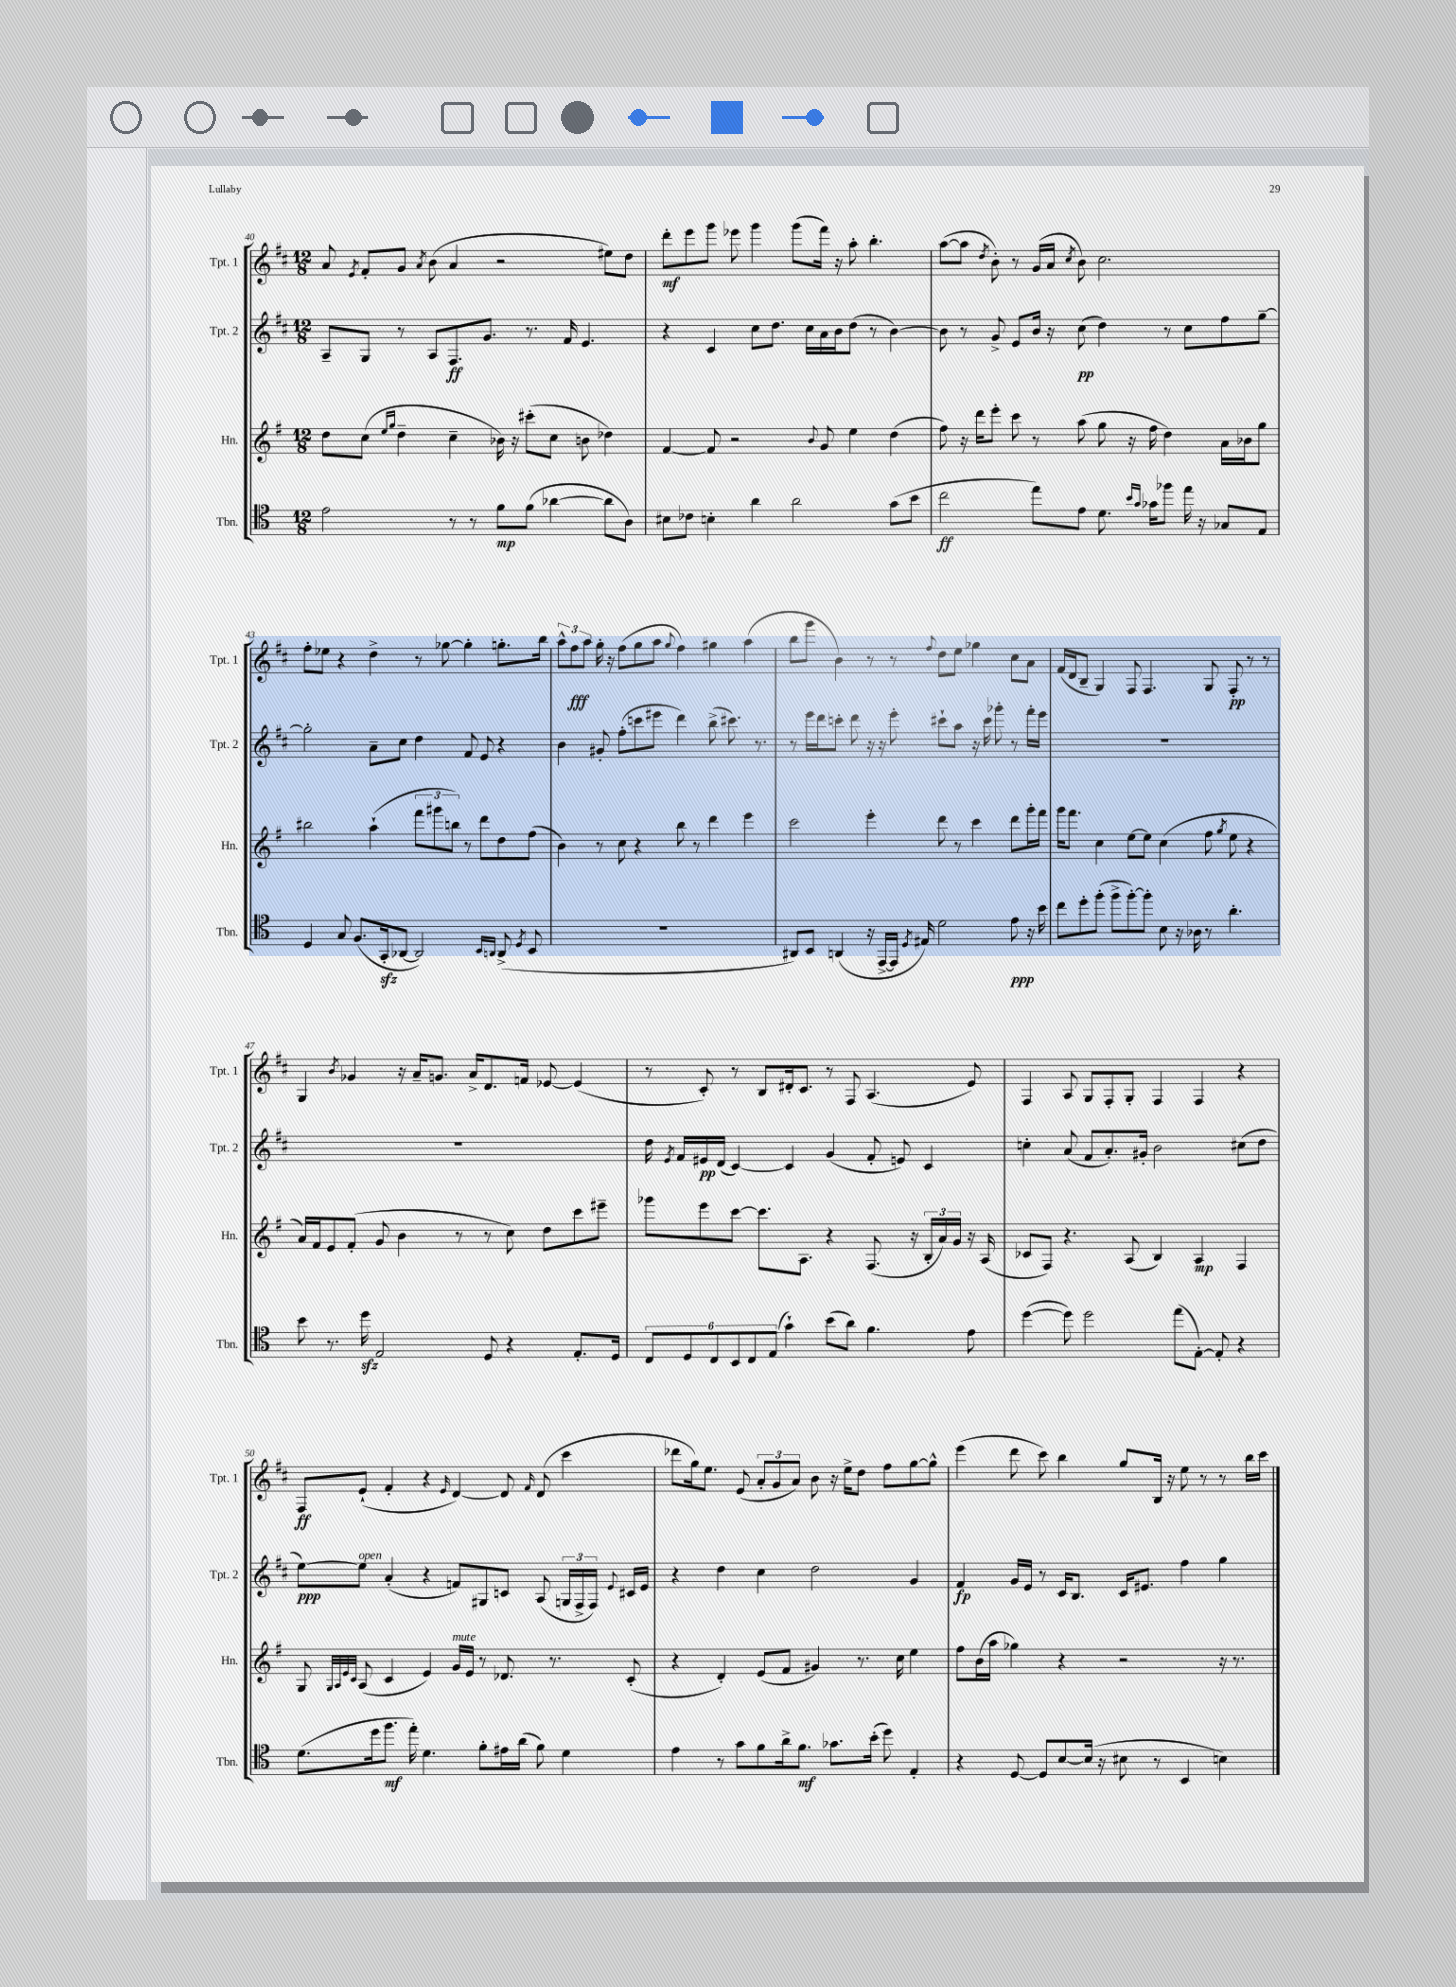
<<
\new StaffGroup <<
\new Staff = "s0" \with { instrumentName = "Tpt. 1" shortInstrumentName = "Tpt. 1" } {
    \clef treble \key d \major \numericTimeSignature \time 12/8
    \autoBeamOff a'8 \acciaccatura { e'8 } fis'8[-. g'8] \acciaccatura { a'8 } b'8( a'4 r2 eis''8[) d''8] |
    d'''8[-.\mf e'''8 g'''8] ees'''8 g'''4 g'''8[( fis'''16]) r16 a''8-. b''4.-. |
    a''8[~( a''8] \acciaccatura { d''8 } b'8-.) r8 g'16[( a'16] \acciaccatura { cis''8 } b'8) cis''2. |
    fis''8[-. ees''8] r4 d''4-> r8 ges''8~ ges''4-. g''8.[-. b''16] |
    \tuplet 3/2 { a''8[-^ fis''8\fff a''8] } g''16-. r16 fis''8[( g''8 a''8] \appoggiatura { g''8 } fis''4) gis''4 a''4( |
    b''8[ g'''8] b'4) r8 r8 \appoggiatura { fis''8 } d''8[ e''8] ges''4 cis''8[ a'8] |
    fis'16[( d'16 b8]-- g4) fis8 fis4. g8 fis8-.\pp r8 r8 |
    g4 \acciaccatura { b'8 } ges'4 r16 a'16[-- g'8.] a'16[-> d'8. f'16] ees'8~ ees'4( |
    r8 cis'8-.) r8 b8[ dis'16-. cis'8.] r8 fis8 a4.( e'8) |
    fis4 a8 g8[ fis8-. g8]-. fis4 fis4 r4 |
    fis8[\ff e'8]-!( fis'4-. r4 \grace { e'16 } d'4~) d'8 \grace { fis'16 } d'8( cis'''4 |
    des'''8[ g''16) e''8.] e'8( \tuplet 3/2 { a'8[-. g'8 a'8]) } b'8 r16 e''16[-> d''8] fis''8[ g''8~ g''8]-^ |
    e'''4( d'''8 cis'''8) b''4 g''8[ b16] r16 e''8 r8 r8 b''16[ cis'''16] \bar "|." |
}
\new Staff = "s1" \with { instrumentName = "Tpt. 2" shortInstrumentName = "Tpt. 2" } {
    \clef treble \key d \major \numericTimeSignature \time 12/8
    \autoBeamOff a8[-- g8] r8 a8[ fis8.\ff g'8.] r8. fis'16 e'4. |
    r4 cis'4 cis''8[ d''8.] cis''16[ a'16 b'16 d''8]( r8 b'4~) |
    b'8 r8 g'8-> e'8[ b'16] r16 cis''8\pp( d''4) r8 cis''8[ fis''8 g''8]~-- |
    g''2-. a'8[-- cis''8] d''4 fis'8 e'8 r4 |
    b'4 gis'8-. fis''8[-.( c'''8 eis'''8] d'''4) b''8->( cis'''8.) r8. |
    r8 e'''16[ d'''16 c'''8]-. d'''8 r16 r16 e'''8-. cis'''8[-! a''8] r16 cis'''16 ges'''8-. r8 fis'''16[-. e'''16] |
    R1. |
    R1. |
    d''16 \acciaccatura { e'8 } fis'16[ eis'16\pp d'16]( cis'4~) cis'4 g'4( fis'8-. e'8) cis'4 |
    c''4-. a'8( fis'8[ a'8.-.) gis'16]-. b'2 cis''8[( d''8] |
    e''8[~\ppp) e''8]^\markup { \italic "open" } a'4-.( r4 f'8[) gis8 c'8] a8( \tuplet 3/2 { g16[ fis16-> fis16]) } \appoggiatura { e'8 } cis'16[ e'16] |
    r4 d''4 cis''4 d''2 g'4 |
    fis'4\fp g'16[ e'16] r8 cis'16[ b8.] cis'16[ eis'8.] fis''4 g''4 \bar "|." |
}
\new Staff = "s2" \with { instrumentName = "Hn." shortInstrumentName = "Hn." } {
    \clef treble \key g \major \numericTimeSignature \time 12/8
    \autoBeamOff d''8[ c''8]( \grace { e''16[ g''16] } d''4-- c''4-- bes'16) r16 cis'''8[-.( c''8] b'8 des''4) |
    fis'4~ fis'8 r2 \appoggiatura { b'8 } g'8 e''4 d''4( |
    fis''8) r16 d'''16[ e'''8]-. c'''8 r8 a''8( g''8 r16 fis''16 d''4) a'16[ bes'16 g''8] |
    bis''2 a''4-!( \tuplet 3/2 { fis'''8[ gis'''8 b''8]) } r8 d'''8[ d''8 fis''8]( |
    b'4) r8 c''8 r4 b''8 r8 d'''4 e'''4 |
    c'''2 e'''4-. d'''8 r8 c'''4 d'''8[ g'''16-. fis'''16] |
    g'''16[ fis'''8.] c''4 e''8[~ e''8] c''4( fis''8 \acciaccatura { g''8 } e''8 r4 |
    a'16[) fis'16 e'8 fis'8]-.( g'8 b'4 r8 r8 c''8) d''8[ c'''8 eis'''8]-- |
    ges'''8[ e'''8 c'''8]~ c'''8.[ a8.] r4 fis8.( r16 \tuplet 3/2 { b16[-. a'16) g'16] } r16 a16( |
    ces'8[ fis8]) r4. a8( b4) a4\mp fis4 |
    g8 \grace { g32[ a32 e'32 c'32] } a8( c'4 e'4) g'16[^\markup { \italic "mute" } e'16] r8 des'8. r8. c'8-.( |
    r4 d'4-.) e'8[( fis'8] gis'4) r8. c''16 e''4 |
    fis''8[ b'16( a''16] ges''4) r4 r2 r16 r8. \bar "|." |
}
\new Staff = "s3" \with { instrumentName = "Tbn." shortInstrumentName = "Tbn." } {
    \clef tenor \key c \major \numericTimeSignature \time 12/8
    \autoBeamOff e'2 r8 r8 f'8[\mp f'8]( aes'4~ aes'8[ a8]) |
    bis8[ ces'8] b4-. a'4 a'2 g'8[( b'8] |
    c''2\ff e''8[) e'8] d'8. \grace { b'16[ g'16] } ges'16[ fes''8] e''16 r16 ges8[ e8] |
    d4 g8 f8.[( g,16-.\sfz aes,8]~ aes,2) \grace { b,16[ a,16] } a,8->( \acciaccatura { d8 } b,8 |
    R1. |
    ais,8[) b,8] a,4( r16 e,16[~-> e,16] \acciaccatura { d8 } eis16) d'2 e'8\ppp r16 b'16 |
    c''8[ d''8-. f''8]-.( f''8[-> f''8~-.) f''8]-. b8 r16 aes16 r8 a'4.-. |
    b'8 r8. d''16\sfz e2 d8 r4 e8.[-. d16] |
    \tuplet 6/4 { c8[ d8 c8 b,8 c8 e8]( } g'4-!) b'8[( a'8]) f'4. e'8 |
    d''4~( d''8) d''2 e''8[( e8]~-.) e8-. r4 |
    d'8.[( d''16 f''8.]\mf e''16-.) d'4. f'8[-. eis'16 a'16]( f'8) d'4 |
    e'4 r8 g'8[ f'8 a'16-> f'8.]\mf ges'8.[ b'16]-.( d''8) e4-. |
    r4 d8~ d8[ b8~ b16]( r16 bis8 r8 b,4 b4) \bar "|." |
}
>>
>>
\layout { \context { \Score currentBarNumber = #40 } }
